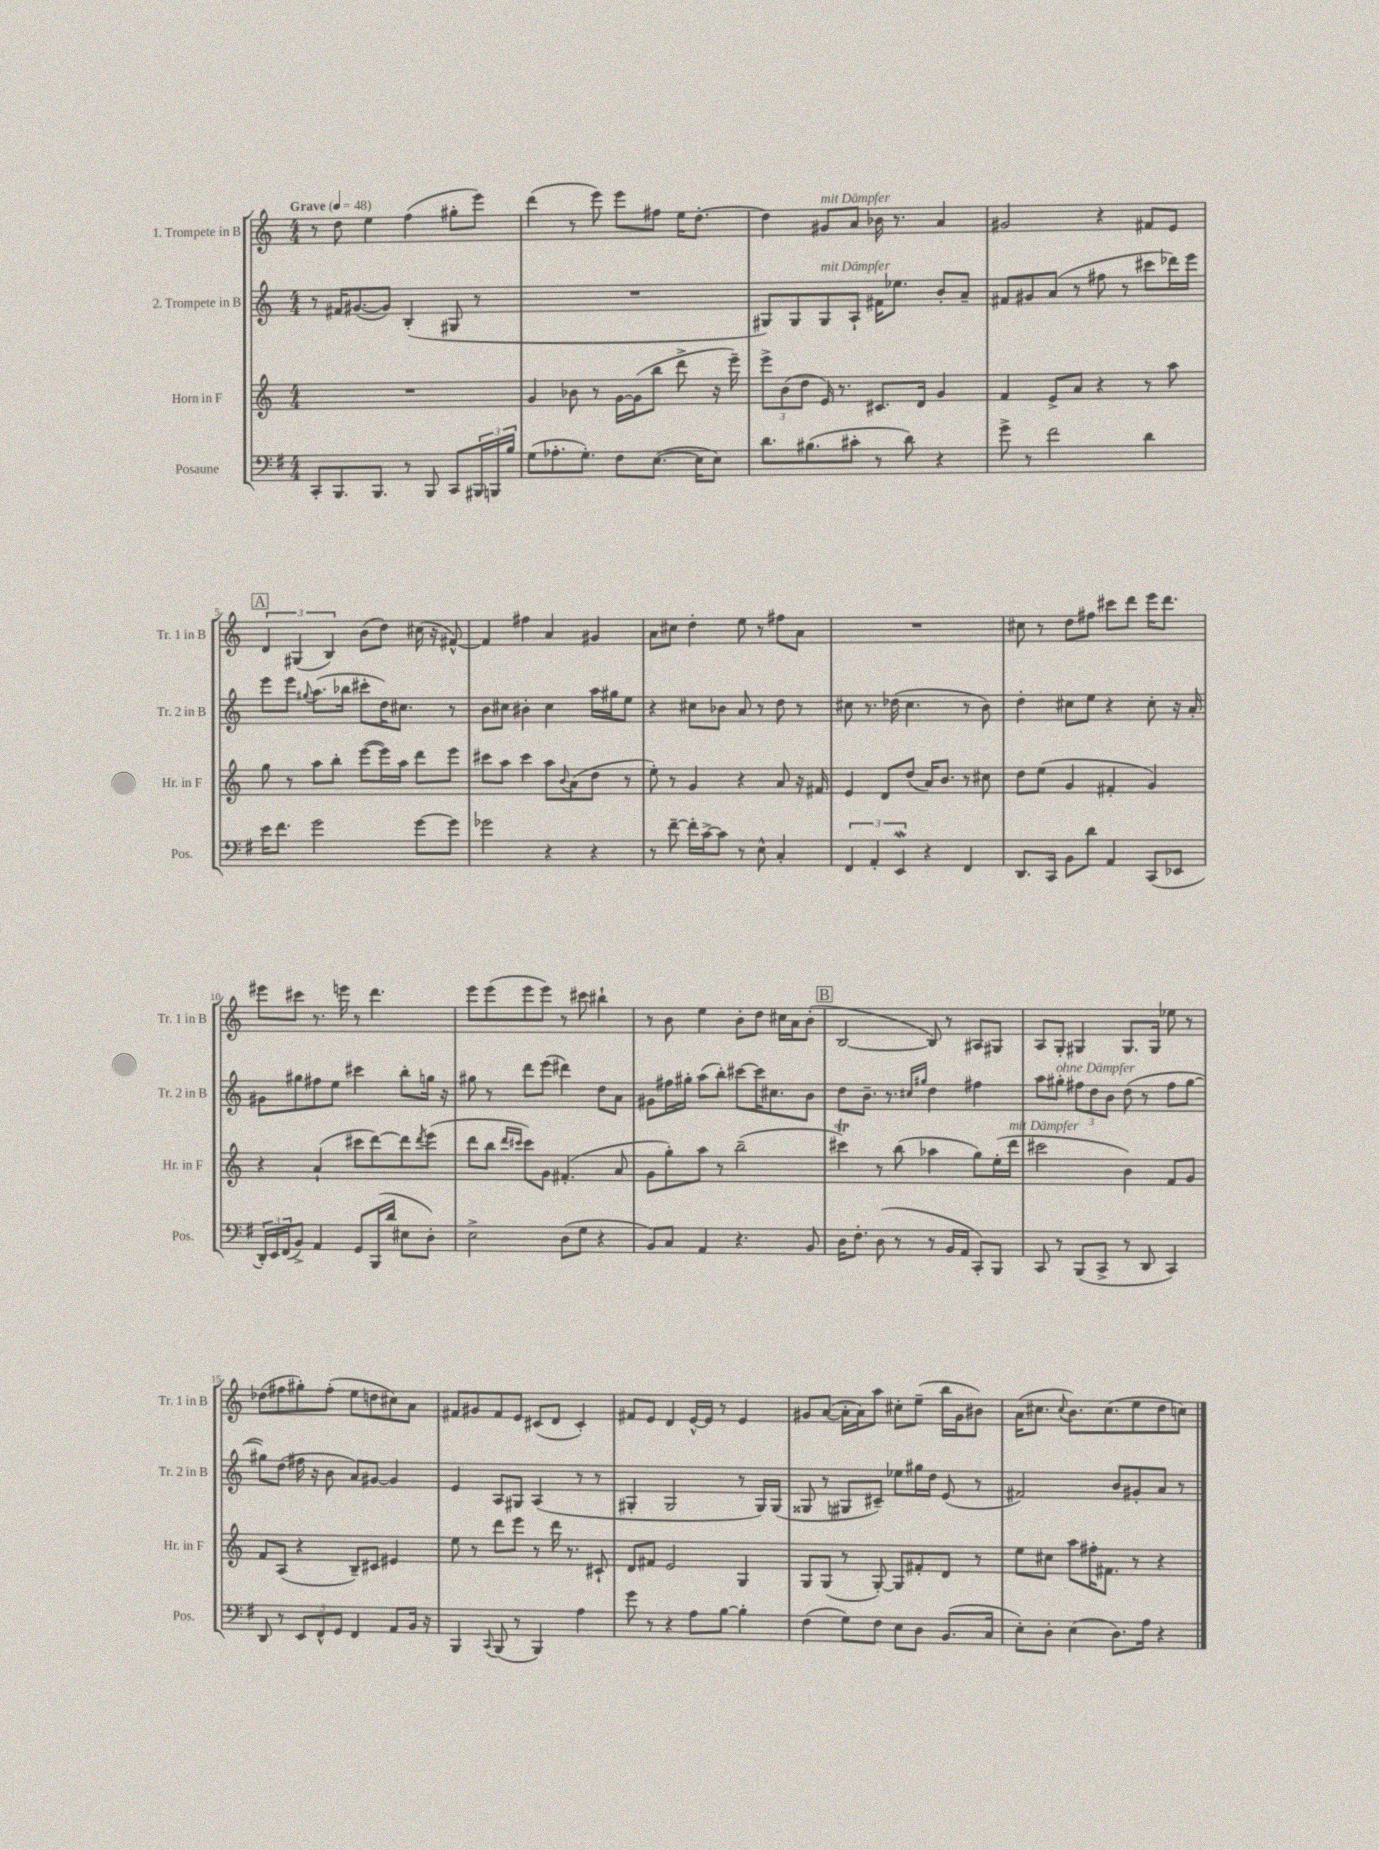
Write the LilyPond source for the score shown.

<<
\new StaffGroup <<
\new Staff = "s0" \with { instrumentName = "1. Trompete in B" shortInstrumentName = "Tr. 1 in B" } {
    \clef treble \key c \major \numericTimeSignature \time 4/4 \tempo "Grave" 4 = 48
    r8 d''8 e''4 f''4( gis''8-. e'''8) |
    d'''4( r8 e'''8) e'''8 fis''8 e''16 d''8.~-. |
    d''4 gis'8^\markup { \italic "mit Dämpfer" } a'8 bes'16 r8. a'4 |
    gis'2 r4 fis'8 e'8 |
    \mark \markup { \box "A" } \tuplet 3/2 { d'4 gis4( b4) } b'8( d''8) cis''16( r16 fis'8~-^) |
    fis'4 fis''4 a'4 gis'4 |
    a'8 cis''8 d''4-. e''8 r8 fis''8 a'8 |
    R1 |
    cis''8 r8 d''8 fis''8 cis'''8 d'''8 e'''16 d'''8. |
    eis'''8 cis'''8 r8. e'''16 r8 d'''4. |
    e'''8 e'''8( e'''8 e'''8) r8 cis'''8 bis''4-! |
    r8 b'8 e''4 b'8-. d''8 cis''16 a'16 b'8-.( |
    \mark \markup { \box "B" } b2~ b8) r8 ais8 gis8 |
    a8 g8-. gis4 gis8. gis16 ees''8 r8 |
    des''8( fis''8 gis''8-.) fis''8-.( e''8 d''8 cis''8) a'8 |
    fis'8 gis'8 fis'8 e'8 cis'8( d'8 cis'4-.) |
    fis'8 e'8 d'4 e'16~-^ e'16 r8 e'4 |
    gis'8 a'8~( a'16-. a'16) a''8 cis''8-. e''8--( b''16 gis'16 bis'8) |
    a'16( cis''8. \appoggiatura { cis''8 } b'8.) cis''8.( e''8 d''8 c''8) \bar "|." |
}
\new Staff = "s1" \with { instrumentName = "2. Trompete in B" shortInstrumentName = "Tr. 2 in B" } {
    \clef treble \key c \major \numericTimeSignature \time 4/4
    r8 fis'16 gis'8.~( gis'8) b4-.( gis8 r8 |
    R1 |
    gis8) gis8 gis8^\markup { \italic "mit Dämpfer" } a8-! fis'16 ees''8. b'8-. a'8-- |
    fis'8 gis'8 a'8( r8 fis''8 r8 cis'''8 des'''16) e'''16 |
    \mark \markup { \box "A" } e'''8 e'''8 \appoggiatura { gis''8 } a''8.( bes''16 cis'''8-. d''16) cis''8. r8 |
    b'8 cis''8 bis'4-. cis''4 a''16 gis''16 e''8 |
    r4 cis''8 bes'8 a'8 r8 d''8 r8 |
    cis''8 r8. des''16( cis''4. r8 b'8) |
    d''4-. cis''8 e''8 r4 cis''8-. r16 a'16-. |
    gis'8 gis''8 fis''8 e''8 cis'''4 b''8-. g''16 r16 |
    gis''8 r8 d'''8 e'''8( dis'''4) d''8 a'8 |
    gis'8 fis''16 gis''16-. a''8( b''8-.) cis'''8~ cis'''16 cis''8. b'8 |
    \mark \markup { \box "B" } d''8 b'8.-- r8. \grace { cis''16 gis''16 } d''4 fis''4 |
    a''8 gis''8-.^\markup { \italic "ohne Dämpfer" } \tuplet 3/2 { fis''8 d''8 b'8 } d''8( r8 fis''8 gis''8~ |
    gis''8) d''8( fis''16 r16 b'8 a'8) gis'8~ gis'4 |
    e'4 a8 gis8 a4( r8 r8 |
    gis4-. gis2 r8 gis16) gis16( |
    gisis8 r8 gis8 cis'8--) ees''8 gis''16 d''16 e'8( r8 |
    fis'2) b'8 gis'8-. a'8 r8 \bar "|." |
}
\new Staff = "s2" \with { instrumentName = "Horn in F" shortInstrumentName = "Hr. in F" } {
    \clef treble \key c \major \numericTimeSignature \time 4/4
    R1 |
    g'4 bes'8 r8 g'16~ g'16( b''8 d'''8-> r16 e'''16--) |
    \tuplet 3/2 { e'''8-> b'8( d''8 } e'16) r8. cis'8. d'16 g'4 |
    f'4 e'8-> a'8 r4 r8 a''8 |
    \mark \markup { \box "A" } g''8 r8 a''8 b''8-. e'''8~( e'''16) a''16 d'''8 e'''8 |
    cis'''8 a''8 cis'''4 a''8 \appoggiatura { b'8 } a'8( d''8 r8 |
    e''8-.) r8 g'4 r4 a'8 r16 fis'16 |
    e'4 d'8 d''8( a'16) b'8. r8 cis''8 |
    d''8 e''8( g'4 fis'4-. g'4) |
    r4 a'4-!( cis'''8 d'''8~) d'''8 \acciaccatura { d'''8 } e'''8( |
    d'''8 b''8 \grace { d'''16 cis'''16 } cis'''8) g'8 fis'4.-.( a'8 |
    g'8 g''8-.) a''8 r8 b''2--( |
    \mark \markup { \box "B" } cis'''4\trill) r8 b''8( aes''4 g''8) e''16-.( d'''16^\markup { \italic "mit Dämpfer" } |
    cis'''2 b'4) f'8 g'8 |
    f'8 a8( r4 b8--) cis'8 eis'4 |
    e''8 r8 d'''8 e'''8 r8 d'''16 r8. cis'8-! |
    d'8 fis'8 e'2 g4 |
    g8 g8( r8 g8~-.) g8 fis'8-. d'8 r8 |
    e''8 cis''8 a''8 fis''16-. fis'8. r8 r4 \bar "|." |
}
\new Staff = "s3" \with { instrumentName = "Posaune" shortInstrumentName = "Pos." } {
    \clef bass \key g \major \numericTimeSignature \time 4/4
    c,8-. b,,8. b,,8. r8 b,,8 c,8 \tuplet 3/2 { bis,,16 b,,16 b16 } |
    g8( aes8.-. g8.-.) fis8 e8.~( e16 e8) |
    d'8. bis8.( cis'8-. r8 d'8) r4 |
    g'8-> r8 fis'2 d'4 |
    \mark \markup { \box "A" } e'16 fis'8. g'2 g'8~ g'8 |
    ges'2 r4 r4 |
    r8 fis'8~-- fis'16-. c'16~-> c'8 r8 e8-^ c4-. |
    \tuplet 3/2 { fis,4 a,4-. e,4\mordent } r4 fis,4 |
    d,8. c,16 b,8 d'8 a,4 c,8( ees,8 |
    \tuplet 3/2 { d,16-.) e,16 fis,16( } b,8->) a,4 g,8 b,,16( d'16 eis8 d8-.) |
    e2-> d8( g8 r4 |
    b,8) c8 a,4 r4. b,8 |
    \mark \markup { \box "B" } d16 fis8.-. d8( r8 r8 b,16 a,16 c,8-.) b,,8 |
    c,8 r8 b,,8( c,8-> r8 d,8 c,4) |
    d,8 r8 \tuplet 3/2 { e,8 fis,8-^ g,8 } fis,4 a,8 b,16 r16 |
    b,,4 \appoggiatura { c,8 } b,,8( r8 b,,4) a4 |
    g'8 r8 r4 a8 b8~ b4-. |
    fis4( g8) fis8 e8 d8 b,8.( c16 |
    e8-.) d8-. e4( d8.) a16 r4 \bar "|." |
}
>>
>>
